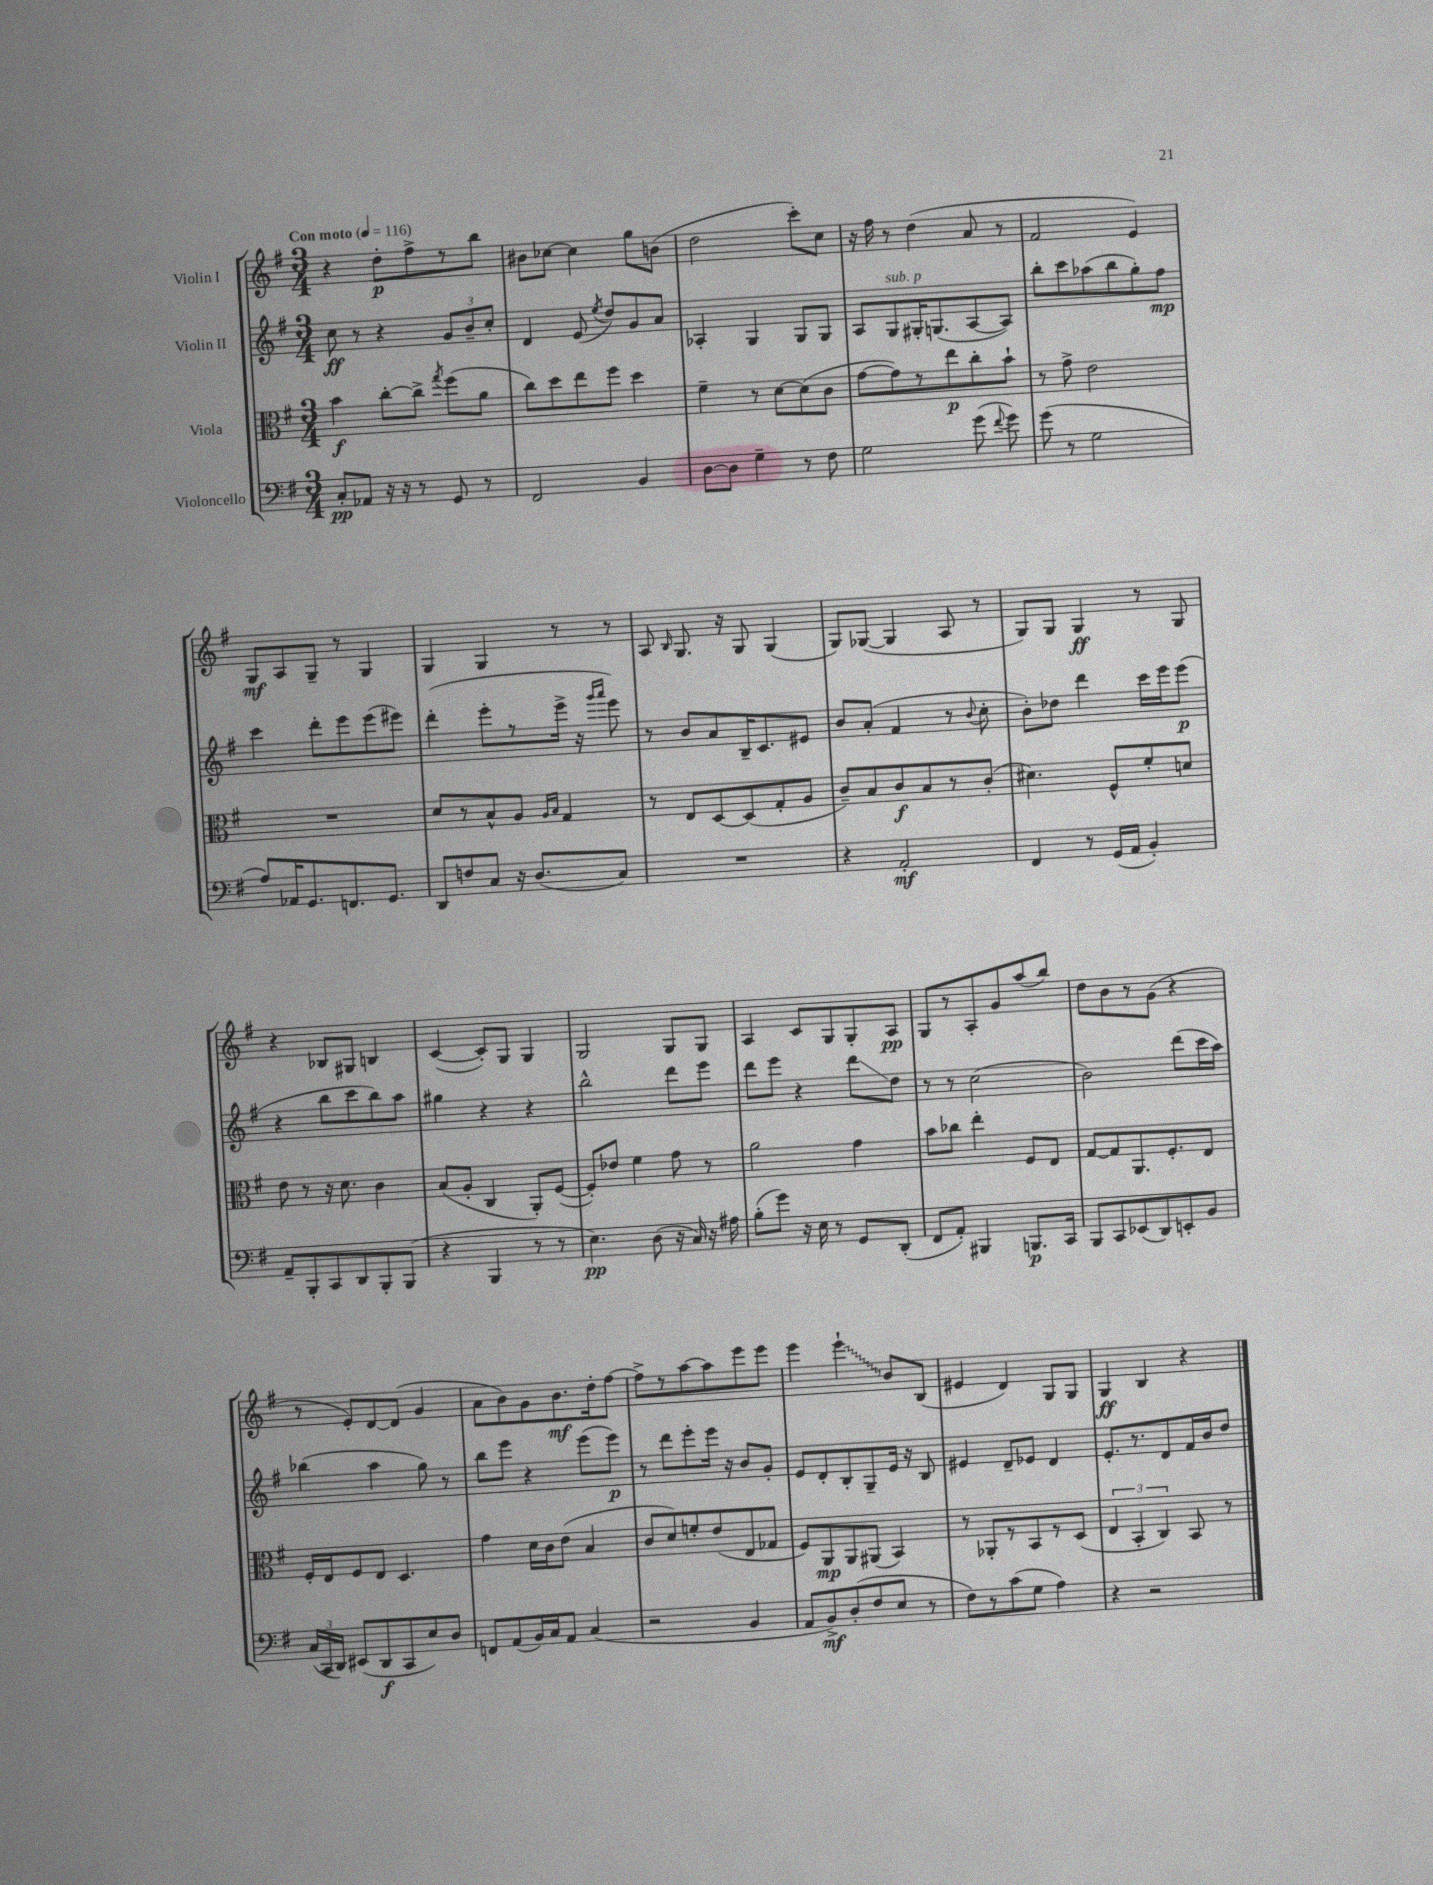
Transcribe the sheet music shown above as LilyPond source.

<<
\new StaffGroup <<
\new Staff = "s0" \with { instrumentName = "Violin I" } {
    \clef treble \key g \major \numericTimeSignature \time 3/4 \tempo "Con moto" 4 = 116
    \autoBeamOff r4 d''8[-.\p fis''8-> r8 b''8] |
    bis'8[ ces''8]~ ces''4 g''8[ b'8]( |
    d''2 c'''8[-.) c''8] |
    r16 fis''16 r8 d''4( a'8 r8 |
    fis'2 e'4) |
    g8[\mf a8 g8]-- r8 g4 |
    g4 g4 r8 r8 |
    a8 \grace { b16 } g8. r16 g8 g4( |
    g8[) ges8]~( ges4 a8 r8 |
    g8[) g8] g4\ff r8 g8 |
    r4 bes8[ gis8] b4 |
    c'4~( c'8[-.) g8] g4 |
    g2 g8[ g8] |
    a4 c'8[ g8 g8-. a8]\pp |
    g8[ r8 a8-. g'8 a''8( b''8]) |
    d''8[ b'8 r8 g'8]( r4 |
    r8 e'8[-.) d'8~ d'8]( g'4 |
    a'8[ b'8) g'8 b'8.\mf d''16-. fis''8]~ |
    fis''8[-> r8 a''8~ a''8 e'''8 e'''8] |
    e'''4 \once \override Glissando.style = #'zigzag e'''4-!\glissando b'8[ b8]( |
    eis'4 d'4) g8[ g8] |
    g4\ff b4 r4 \bar "|." |
}
\new Staff = "s1" \with { instrumentName = "Violin II" } {
    \clef treble \key g \major \numericTimeSignature \time 3/4
    \autoBeamOff c''8\ff r8 r4 \tuplet 3/2 { g'8[ b'8-- c''8]-. } |
    d'4 e'8( \acciaccatura { e''8 } d''8[) g'8 a'8] |
    aes4-. g4 g8[ g8] |
    a8[ g8^\markup { \italic "sub. p" } gis16-. g8.( a8~ a8]) |
    b''8[-. c'''8 aes''8( b''8 g''8-.) fis''8]\mp |
    c'''4 d'''8[-. e'''8 e'''8( eis'''8]) |
    d'''4-.( e'''8[-. r8 e'''16]-> r16 \grace { g'''16[ a'''16] } e'''8) |
    r8 b'8[ a'8 b16-- c'8. eis'8] |
    b'8[ a'8]-.( fis'4 r8 \appoggiatura { b'8 } c''8-. |
    b'8[-.) des''8] d'''4 c'''16[ e'''16 e'''8]\p( |
    r4 b''8[ c'''8 b''8) a''8] |
    gis''4 r4 r4 |
    b''2-^ d'''8[ e'''8] |
    d'''8[ e'''8] r4 d'''8[\glissando d''8] |
    r8 r8 c''2( |
    b'2) d'''8[( c'''16 a''16]) |
    bes''4( a''4 g''8) r8 |
    b''8[ e'''8] r4 e'''8[( e'''8]\p) |
    r8 d'''8[ e'''8-. e'''16] r16 b'8[ g'8]-. |
    e'8[ d'8-. b8-. g8-- e'16] r16 b8 |
    eis'4 d'8[-- ees'8] d'4 |
    e'8.[-. r8. d'8 fis'16 b'16 d''8] \bar "|." |
}
\new Staff = "s2" \with { instrumentName = "Viola" } {
    \clef alto \key g \major \numericTimeSignature \time 3/4
    \autoBeamOff b'4\f c''8[~-. c''8]-> \acciaccatura { g''8 } fis''8[( a'8] |
    c''8[) d''8 e''8 fis''8] d''4 |
    fis'4-- r8 d'8[~ d'8( c'8] |
    g'8[~ g'8) r8 e''8\p c''8-. b'8]-! |
    r8 g'8-> e'2 |
    R2. |
    d'8[ r8 b8-^ a8] \grace { a16[ b16] } g4 |
    r8 e8[ d8~ d8( g8-. a8] |
    c'8[--) b8 c'8\f b8 r8 c'8]-.( |
    dis'4.) fis8[-^ fis'8-. d'8] |
    e'8 r8 r16 d'8. c'4 |
    b8[( a8]-. c4 a,8[-.) fis8]~( |
    fis8[-.) ees'8] fis'4 g'8 r8 |
    a'2 g'4 |
    b'8[ ces''8] e''4-. fis8[ e8] |
    g8[~ g8 a,8. fis8.-. e8] |
    fis16[-. e16 fis8 e8] d4. |
    g'4 d'16[ c'16 e'8]( b4 |
    c'8[ d'8) f'8-. e'8( e8 ges8] |
    fis8[) a,8\mp a,8 ais,8]( b,4) |
    r8 aes,8[-. r8 b,8 r8 d8]( |
    \tuplet 3/2 { e4 b,4-. c4) } b,8 r8 \bar "|." |
}
\new Staff = "s3" \with { instrumentName = "Violoncello" } {
    \clef bass \key g \major \numericTimeSignature \time 3/4
    \autoBeamOff c8[-.\pp aes,8] r16 r16 r8 g,8 r8 |
    fis,2 b,4 |
    d8[~ d8] g4-- r8 fis8 |
    g2 g'8( \appoggiatura { fis'8 } g'8) |
    g'8( r8 g2 |
    a8[) aes,16 g,8. f,8. g,8.] |
    d,8[ f8 c8] r16 d8.[( c8]) |
    R2. |
    r4 a,2-.\mf |
    fis,4 r8 g,16[( a,16] b,4-.) |
    a,8[-- b,,8-. c,8 d,8 b,,8-. b,,8]( |
    r4 b,,4 r8 r8 |
    e4.\pp) d8( r16 c16) r16 ais16 |
    b8[-.( g'8]) r16 e16 r8 g,8[ d,8]-.( |
    fis,8[ a,8]-.) bis,,4 b,,8.[\p c,16] |
    b,,8[ c,8 ees,8( d,8) e,8-. b,8] |
    \tuplet 3/2 { c16[( c,16 d,16]) } eis,8[( d,8\f c,8 e8) d8] |
    f,8[ a,8( b,16) c16 a,8] c4( |
    r2 b,4 |
    a,8[ b,8->\mf) d8-.( fis8 e8] r8 |
    fis8[) r8 c'8( g8] a4) |
    r4 r2 \bar "|." |
}
>>
>>
\layout { \context { \Score \remove "Bar_number_engraver" } }
